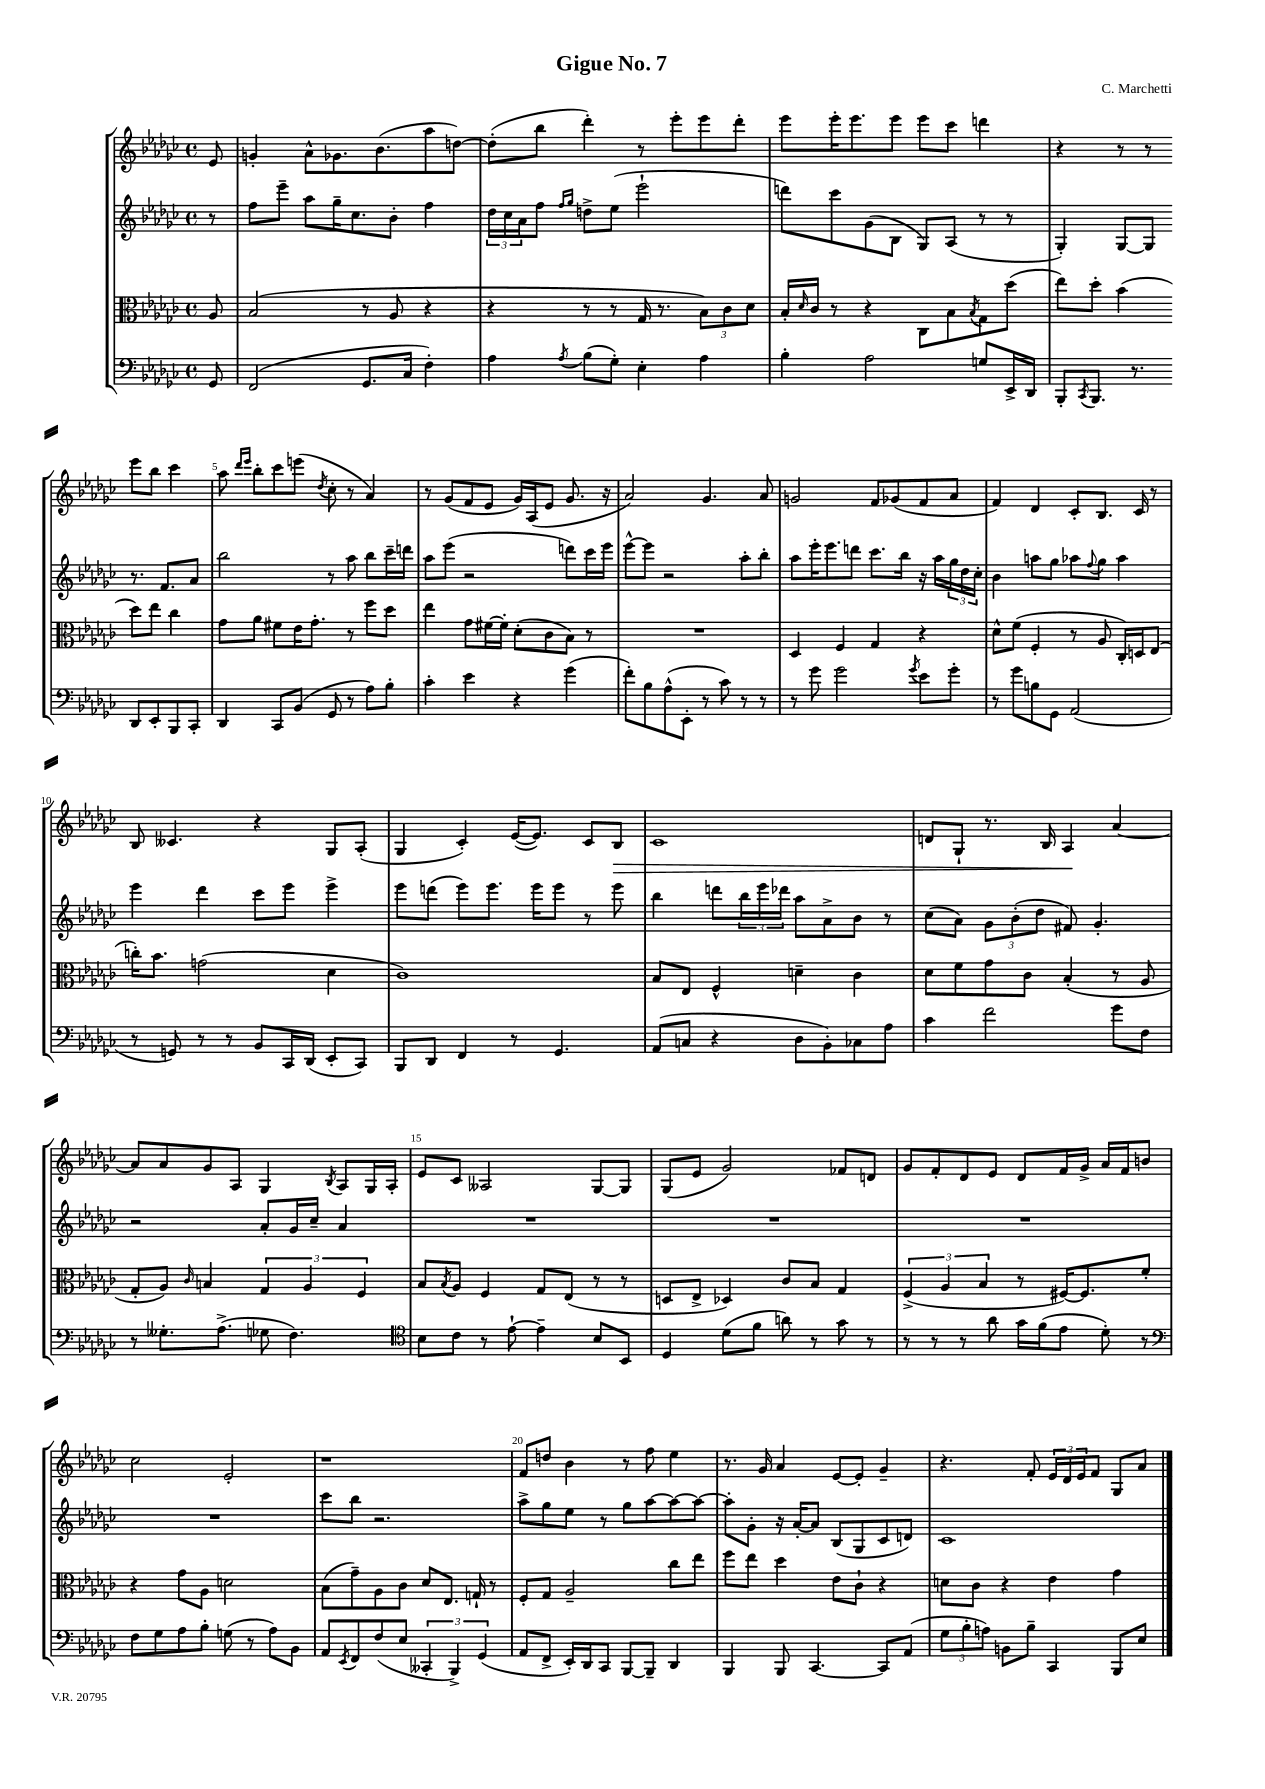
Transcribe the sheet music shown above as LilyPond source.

\header { title = "Gigue No. 7" composer = "C. Marchetti" }
<<
\new StaffGroup <<
\new Staff = "s0" {
    \clef treble \key ges \major \defaultTimeSignature \time 4/4 \partial 8
    ees'8 |
    g'4-. aes'8-^ ges'8. bes'8.( aes''8 d''8~) |
    d''8-.( bes''8 des'''4-.) r8 ees'''8-. ees'''8 des'''8-. |
    ees'''8 ees'''16-. ees'''8. ees'''8 ees'''8 ces'''8 d'''4 |
    r4 r8 r8 ees'''8 bes''8 ces'''4 |
    aes''8 \grace { des'''16 ees'''16 } bes''8-. ces'''8 e'''8( \acciaccatura { des''8 } ces''8-. r8 aes'4) |
    r8 ges'8( f'8 ees'8 ges'16) aes16( ees'8 ges'8. r16 |
    aes'2) ges'4. aes'8 |
    g'2 f'8 ges'8( f'8 aes'8 |
    f'4) des'4 ces'8-. bes8. ces'16 r8 |
    bes8 ceses'4. r4 ges8 aes8-.( |
    ges4 ces'4-.) ees'16~( ees'8.) ces'8 bes8\> |
    ces'1 |
    d'8 ges8-! r8. bes16 aes4\! aes'4~ |
    aes'8 aes'8 ges'8 aes8 ges4 \acciaccatura { bes8 } aes8 ges16 aes16-. |
    ees'8 ces'8 aeses2 ges8~ ges8 |
    ges8( ees'8 ges'2) fes'8 d'8 |
    ges'8 f'8-. des'8 ees'8 des'8 f'16 ges'16-> aes'16 f'16 b'8 |
    ces''2 ees'2-. |
    r1 |
    f'8 d''8 bes'4 r8 f''8 ees''4 |
    r8. ges'16 aes'4 ees'8~ ees'8-. ges'4-- |
    r4. f'8-. \tuplet 3/2 { ees'16 des'16 ees'16 } f'8 ges8 aes'8 \bar "|." |
}
\new Staff = "s1" {
    \clef treble \key ges \major \defaultTimeSignature \time 4/4 \partial 8
    r8 |
    f''8 ees'''8-- aes''8 ges''16-- ces''8. bes'8-. f''4 |
    \tuplet 3/2 { des''16 ces''16 aes'16 } f''8 \grace { f''16 ges''16 } d''8-> ees''8( ees'''2-! |
    d'''8) ces'''8 ges'8( bes8 ges8) aes8( r8 r8 |
    ges4-.) ges8~ ges8 r8. f'8. aes'8 |
    bes''2 r8 aes''8 bes''8 ces'''16-- d'''16 |
    aes''8 ees'''8( r2 d'''8) ces'''16 ees'''16 |
    ees'''8~-^ ees'''8 r2 aes''8-. bes''8-. |
    aes''8 ees'''16-. ees'''8. d'''8 ces'''8. bes''16 r16 aes''16 \tuplet 3/2 { ges''16 des''16 ces''16-. } |
    bes'4 a''8 ges''8 aes''8 \appoggiatura { f''8 } ges''8 aes''4 |
    ees'''4 des'''4 ces'''8 ees'''8 ees'''4-> |
    ees'''8 d'''8( ees'''8) ees'''8. ees'''16 ees'''8 r8 ees'''8 |
    bes''4 d'''8 \tuplet 3/2 { bes''16 ees'''16 des'''16 } aes''8 aes'8-> bes'8 r8 |
    ces''8( aes'8) \tuplet 3/2 { ges'8 bes'8-.( des''8 } fis'8) ges'4.-. |
    r2 aes'8-. ges'16 ces''16-- aes'4 |
    R1 |
    R1 |
    R1 |
    R1 |
    ces'''8 bes''8 r2. |
    aes''8-> ges''8 ees''8 r8 ges''8 aes''8~ aes''8~ aes''8~ |
    aes''8-. ges'8-. r16 aes'16~-. aes'8 bes8( ges8 ces'8 d'8) |
    ces'1 \bar "|." |
}
\new Staff = "s2" {
    \clef alto \key ges \major \defaultTimeSignature \time 4/4 \partial 8
    aes8 |
    bes2( r8 aes8 r4 |
    r4 r8 r8 ges16 r8. \tuplet 3/2 { bes8) ces'8 des'8 } |
    bes16-. \grace { des'16 } ces'16 r8 r4 ces8 bes8 \acciaccatura { bes8 } ges8 des''8( |
    ees''8) des''8-. bes'4( des''8) ees''8 ces''4 |
    ges'8 aes'8 fis'8 ees'16 ges'8.-. r8 f''8 des''8 |
    ees''4 ges'8 fis'16~ fis'16-. des'8-.( ces'8 bes8) r8 |
    R1 |
    des4 f4 ges4 r4 |
    des'8-^ f'8( f4-. r8 aes8 ces16-.) d16 ees8( |
    c''16-.) bes'8. g'2( des'4 |
    ces'1) |
    bes8 ees8 f4-^ d'4-- ces'4 |
    des'8 f'8 ges'8 ces'8 bes4-.( r8 aes8 |
    ges8-. aes8) \grace { ces'16 } b4 \tuplet 3/2 { ges4 aes4 f4 } |
    bes8 \acciaccatura { bes8 } aes8 f4 ges8 ees8( r8 r8 |
    d8 ees8-> des4) ces'8 bes8 ges4 |
    \tuplet 3/2 { f4->( aes4 bes4 } r8 fis16~) fis8. f'8-. |
    r4 ges'8 aes8 d'2 |
    bes8( ges'8--) aes8 ces'8 des'8 ees8. g16-! r8 |
    f8-. ges8 aes2-- ces''8 ees''8 |
    f''8 ees''8 des''4 ees'8 ces'8-! r4 |
    d'8 ces'8 r4 ees'4 ges'4 \bar "|." |
}
\new Staff = "s3" {
    \clef bass \key ges \major \defaultTimeSignature \time 4/4 \partial 8
    ges,8 |
    f,2( ges,8. ces16 f4-.) |
    aes4 \acciaccatura { aes8 } bes8( ges8-.) ees4-. aes4 |
    bes4-. aes2 g8 ees,16-> des,16 |
    bes,,8-. \acciaccatura { ces,8 } bes,,8. r8. des,8 ees,8-. bes,,8 ces,8-. |
    des,4 ces,8 bes,8( ges,8 r8 aes8) bes8-. |
    ces'4-. ees'4 r4 ges'4( |
    f'8-.) bes8 aes8-^( ees,8-. r8 ces'8) r8 r8 |
    r8 ges'8 ges'2 \acciaccatura { ges'8 } ees'8 ges'8-. |
    r8 ges'8 b8 ges,8 aes,2( |
    r8 g,8) r8 r8 bes,8 ces,16 des,16( ees,8-. ces,8) |
    bes,,8 des,8 f,4 r8 ges,4. |
    aes,8( c8 r4 des8 bes,8-.) ces8 aes8 |
    ces'4 f'2 ges'8 f8 |
    r8 geses8.-. aes8.->( ges8 f4.) |
    \clef tenor bes8 ces'8 r8 ees'8~-! ees'4-- bes8 bes,8 |
    des4 des'8( f'8 a'8) r8 ges'8 r8 |
    r8 r8 r8 aes'8 ges'16 f'16( ees'8 des'8-.) r8 |
    \clef bass f8 ges8 aes8 bes8-. g8( r8 aes8) bes,8 |
    aes,8 \acciaccatura { ees,8 } f,8 f8( ees8 \tuplet 3/2 { ceses,4-. bes,,4->) ges,4( } |
    aes,8 f,8-> ees,16-.) des,16 ces,8 bes,,8~ bes,,8-- des,4 |
    bes,,4 bes,,8 ces,4.~ ces,8 aes,8( |
    \tuplet 3/2 { ges8 bes8-. a8) } b,8 bes8-- ces,4 bes,,8 ees8 \bar "|." |
}
>>
>>
\layout { \context { \Score \override BarNumber.break-visibility = ##(#f #t #t) barNumberVisibility = #(every-nth-bar-number-visible 5) } }
